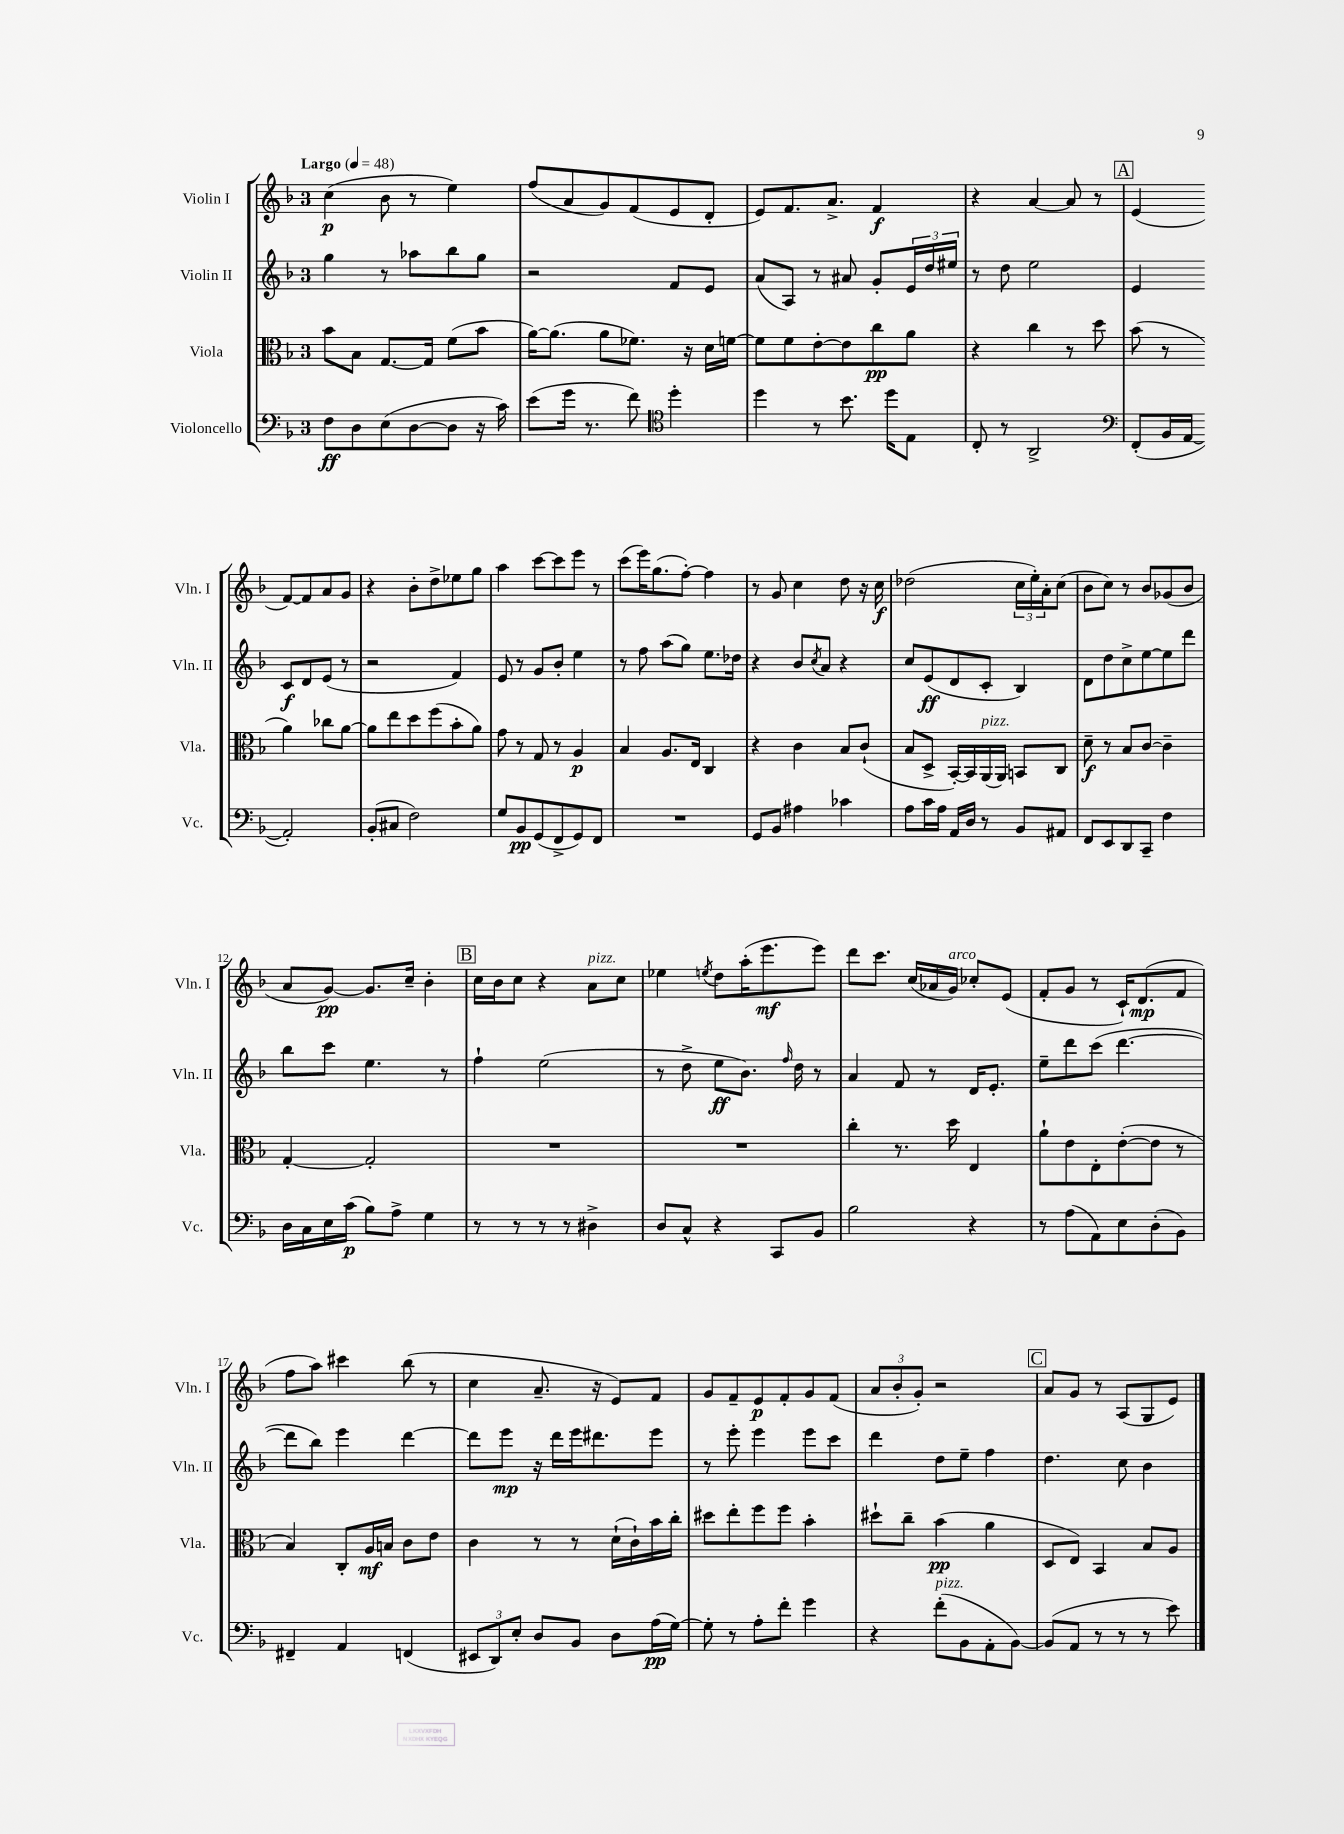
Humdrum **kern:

**kern	**dynam	**kern	**dynam	**kern	**dynam	**kern	**dynam
*part4	*part4	*part3	*part3	*part2	*part2	*part1	*part1
*staff4	*staff4	*staff3	*staff3	*staff2	*staff2	*staff1	*staff1
*I"Violoncello	*	*I"Viola	*	*I"Violin II	*	*I"Violin I	*
*I'Vc.	*	*I'Vla.	*	*I'Vln. II	*	*I'Vln. I	*
*clefF4	*	*clefC3	*	*clefG2	*	*clefG2	*
*k[b-]	*	*k[b-]	*	*k[b-]	*	*k[b-]	*
*M3/4	*	*M3/4	*	*M3/4	*	*M3/4	*
*MM48	*	*MM48	*	*MM48	*	*MM48	*
=1	=1	=1	=1	=1	=1	=1	=1
!	!	!	!	!	!	!LO:TX:a:B:t=Largo	!
8F\L	ff	8b-\L	.	4gg\	.	(4cc\	p
8D\	.	8B-\J	.	.	.	.	.
(8E\	.	[8.G/L	.	8r	.	8b-\	.
[8D\	.	.	.	8aa-X\L	.	8r	.
.	.	16G/Jk]	.	.	.	.	.
8D\J]	.	(8f\L	.	8bb-\	.	4ee\)	.
16r	.	8b-\J	.	8gg\J	.	.	.
16c\)	.	.	.	.	.	.	.
=2	=2	=2	=2	=2	=2	=2	=2
(8e\L	.	[16a\KL)	.	2r	.	(8ff/L	.
.	.	(8.a\J]	.	.	.	.	.
16g\Jk	.	.	.	.	.	8a/	.
8.r	.	.	.	.	.	.	.
.	.	8a\L	.	.	.	8g/)	.
8f\)	.	8.f-X\J)	.	.	.	(8f/	.
*clefC4	*	*	*	*	*	*	*
4dd'\	.	.	.	8f/L	.	8e/	.
.	.	16r	.	.	.	.	.
.	.	16d\LL	.	8e/J	.	8d'/J	.
.	.	[16fn\JJ	.	.	.	.	.
=3	=3	=3	=3	=3	=3	=3	=3
4dd\	.	8f\L]	.	(8a/L	.	8e/L)	.
.	.	8f\	.	8A/J)	.	8.f/	.
8r	.	[8e'\	.	8r	.	.	.
.	.	.	.	.	.	8.a^/J	.
8.b-\	.	8e\]	.	8a#X/	.	.	.
.	.	8cc\	pp	8g'/L	.	4f/	f
16dd\KL	.	.	.	.	.	.	.
8E\J	.	8a\J	.	24e/L	.	.	.
.	.	.	.	24dd/	.	.	.
.	.	.	.	24ee#X/JJ	.	.	.
=4	=4	=4	=4	=4	=4	=4	=4
8C'/	.	4r	.	8r	.	4r	.
8r	.	.	.	8dd\	.	.	.
2AA^/	.	4cc\	.	2ee\	.	[4a/	.
.	.	8r	.	.	.	8a/]	.
.	.	8dd\	.	.	.	8r	.
!!LO:REH:place=s1:t=A
=5	=5	=5	=5	=5	=5	=5	=5
*clefF4	*	*	*	*	*	*	*
(8FF'/L	.	(8b-\	.	4e/	.	(4e/	.
16BB-/L	.	8r	.	.	.	.	.
[16AA/JJ	.	.	.	.	.	.	.
2AA'/])	.	4a\)	.	8c/L	f	[8f/L)	.
.	.	.	.	8d/	.	8f/]	.
.	.	8cc-X\L	.	(8e/J	.	8a/	.
.	.	[8a\J	.	8r	.	8g/J	.
!!LO:LB:g=z
=6	=6	=6	=6	=6	=6	=6	=6
(8BB-'/L	.	8a\L]	.	2r	.	4r	.
8C#X/J	.	8ee\	.	.	.	.	.
2F\)	.	8dd\	.	.	.	8b-'\L	.
.	.	(8ff\	.	.	.	8dd^\	.
.	.	8b-'\	.	4f/)	.	8ee-X\	.
.	.	8a\J)	.	.	.	8gg\J	.
=7	=7	=7	=7	=7	=7	=7	=7
8G/L	.	8g\	.	8e/	.	4aa\	.
8BB-/	pp	8r	.	8r	.	.	.
(8GG/	.	8G/	.	8g/L	.	[8ccc\L	.
8FF^/	.	8r	.	8b-'/J	.	8ccc\]	.
8GG/)	.	4A/	p	4ee\	.	8eee\J	.
8FF/J	.	.	.	.	.	8r	.
=8	=8	=8	=8	=8	=8	=8	=8
2.r	.	4B-/	.	8r	.	(8ccc\L	.
.	.	.	.	8ff\	.	16eee\K)	.
.	.	.	.	.	.	(8.gg\	.
.	.	8.A/L	.	(8aa\L	.	.	.
.	.	.	.	8gg\J)	.	[8ff'\J)	.
.	.	16E/Jk	.	.	.	.	.
.	.	4C/	.	8.ee\L	.	4ff\]	.
.	.	.	.	16dd-X\Jk	.	.	.
=9	=9	=9	=9	=9	=9	=9	=9
8GG/L	.	4r	.	4r	.	8r	.
8BB-/J	.	.	.	.	.	8g/	.
4A#X\	.	4c\	.	8b-/L	.	4cc\	.
.	.	.	.	8qcc/	.	.	.
.	.	.	.	8a/J	.	.	.
4c-X\	.	8B-/L	.	4r	.	8dd\	.
.	.	(8c`/J	.	.	.	16r	.
.	.	.	.	.	.	16cc\	f
=10	=10	=10	=10	=10	=10	=10	=10
8A\L	.	8B-/L	.	8cc/L	.	(2dd-X\	.
16c\L	.	8D^/J	.	(8e/	ff	.	.
16A\JJ	.	.	.	.	.	.	.
16AA/LL	.	[16BB-'/LL)	.	8d/	.	.	.
16D/JJ	.	16BB-/]	.	.	.	.	.
!	!	!LO:TX:a:i:t=pizz.	!	!	!	!	!
8r	.	(16AA/	.	8c'/J	.	.	.
.	.	16AA/JJ)	.	.	.	.	.
8BB-/L	.	8BBn/L	.	4B-/)	.	24cc\LL	.
.	.	.	.	.	.	24ee'\)	.
.	.	.	.	.	.	24a'\J	.
8AA#X/J	.	8C/J	.	.	.	(8cc\J	.
=11	=11	=11	=11	=11	=11	=11	=11
8FF/L	.	8d~\	f	8d\L	.	8b-\L	.
8EE/	.	8r	.	8dd\	.	8cc\J)	.
8DD/	.	8B-/L	.	8cc^\	.	8r	.
8CC~/J	.	[8c/J	.	[8ee\	.	8b-/L	.
4F\	.	4c~\]	.	8ee\]	.	(8g-X/	.
.	.	.	.	8ddd\J	.	8b-/J	.
!!LO:LB:g=z
=12	=12	=12	=12	=12	=12	=12	=12
16D\LL	.	[4G'/	.	8bb-\L	.	8a/L	.
16C\	.	.	.	.	.	.	.
16E\	.	.	.	8ccc\J	.	[8g/J)	pp
(16c\JJ	p	.	.	.	.	.	.
8B-\L)	.	2G'/]	.	4.ee\	.	8.g/L]	.
8A^\J	.	.	.	.	.	.	.
.	.	.	.	.	.	16cc~/Jk	.
4G\	.	.	.	.	.	4b-'\	.
.	.	.	.	8r	.	.	.
!!LO:REH:place=s1:t=B
=13	=13	=13	=13	=13	=13	=13	=13
8r	.	2.r	.	4ff`\	.	16cc\LL	.
.	.	.	.	.	.	16b-\J	.
8r	.	.	.	.	.	8cc\J	.
8r	.	.	.	(2ee\	.	4r	.
8r	.	.	.	.	.	.	.
!	!	!	!	!	!	!LO:TX:a:i:t=pizz.	!
4D#X^\	.	.	.	.	.	8a\L	.
.	.	.	.	.	.	8cc\J	.
=14	=14	=14	=14	=14	=14	=14	=14
8D/L	.	2.r	.	8r	.	4ee-X\	.
8C^^/J	.	.	.	8dd^\	.	.	.
.	.	.	.	.	.	8qeen/	.
4r	.	.	.	8ee\L	ff	8dd\L	.
.	.	.	.	8.b-\J)	.	(16aa'\K	.
.	.	.	.	.	.	8.eee\	mf
8CC/L	.	.	.	.	.	.	.
.	.	.	.	16qqff/	.	.	.
.	.	.	.	16dd\	.	.	.
8BB-/J	.	.	.	8r	.	8eee\J)	.
=15	=15	=15	=15	=15	=15	=15	=15
2B-\	.	4cc'\	.	4a/	.	8ddd\L	.
.	.	.	.	.	.	8.ccc\J	.
.	.	8.r	.	8f/	.	.	.
.	.	.	.	.	.	(16cc/LL	.
.	.	.	.	8r	.	16a-X/	.
!	!	!	!	!	!	!LO:TX:a:i:t=arco	!
.	.	16dd\	.	.	.	16g/JJ)	.
4r	.	4E/	.	16d/KL	.	8cc-X'/L	.
.	.	.	.	8.e'/J	.	.	.
.	.	.	.	.	.	(8e/J	.
=16	=16	=16	=16	=16	=16	=16	=16
8r	.	8a`\L	.	8ee~\L	.	8f'/L	.
(8A\L	.	8e\	.	8ddd\	.	8g/J	.
8AA\)	.	8E'\	.	(8ccc\J	.	8r	.
8E\	.	([8e'\	.	[4.ddd\	.	16c`/KL)	.
.	.	.	.	.	.	(8.d/	mp
(8D'\	.	8e\J]	.	.	.	.	.
8BB-\J)	.	8r	.	.	.	8f/J	.
!!LO:LB:g=z
=17	=17	=17	=17	=17	=17	=17	=17
4FF#X~/	.	4B-/)	.	8ddd\L]	.	8ff\L	.
.	.	.	.	8bb-\J)	.	8aa\J)	.
4AA/	.	8C'/L	.	4eee\	.	4ccc#X\	.
.	.	16A/L	mf	.	.	.	.
.	.	16Bn/JJ	.	.	.	.	.
(4FFn/	.	8c\L	.	[4ddd\	.	(8bb-\	.
.	.	8e\J	.	.	.	8r	.
=18	=18	=18	=18	=18	=18	=18	=18
12EE#X/L	.	4c\	.	8ddd\L]	.	4cc\	.
12DD/)	.	.	.	.	.	.	.
.	.	.	.	8eee\J	mp	.	.
12E'/J	.	.	.	.	.	.	.
8D/L	.	8r	.	16r	.	8.a~/	.
.	.	.	.	16ddd\LL	.	.	.
8BB-/J	.	8r	.	16eee\J	.	.	.
.	.	.	.	8.ddd#X\	.	16r	.
8D\L	.	(16d`\LL	.	.	.	8e/L)	.
.	.	16c`\)	.	.	.	.	.
(16A\L	pp	16b-\	.	8eee\J	.	8f/J	.
[16G\JJ)	.	16cc'\JJ	.	.	.	.	.
=19	=19	=19	=19	=19	=19	=19	=19
8G'\]	.	8dd#X\L	.	8r	.	8g/L	.
8r	.	8ee'\	.	8eee'\	.	8f~/	.
8A'\L	.	8ff\	.	4eee\	.	8e/	p
8f'\J	.	8ff\J	.	.	.	8f'/	.
4g\	.	4b-'\	.	8eee\L	.	8g/	.
.	.	.	.	8ccc\J	.	(8f/J	.
=20	=20	=20	=20	=20	=20	=20	=20
4r	.	8dd#X`\L	.	4ddd\	.	12a/L	.
.	.	.	.	.	.	12b-'/	.
.	.	8cc~\J	.	.	.	.	.
.	.	.	.	.	.	12g'/J)	.
!LO:TX:a:i:t=pizz.	!	!	!	!	!	!	!
(8f'\L	.	(4b-\	pp	8dd\L	.	2r	.
8BB-\	.	.	.	8ee~\J	.	.	.
8AA'\	.	4a\	.	4ff\	.	.	.
[8BB-\J)	.	.	.	.	.	.	.
!!LO:REH:place=s1:t=C
=21	=21	=21	=21	=21	=21	=21	=21
(8BB-/L]	.	8D/L	.	4.dd\	.	8a/L	.
8AA/J	.	8E/J)	.	.	.	8g/J	.
8r	.	4BB-/	.	.	.	8r	.
8r	.	.	.	8cc\	.	(8A/L	.
8r	.	8B-/L	.	4b-\	.	8G/	.
8e\)	.	8A/J	.	.	.	8e/J)	.
==	==	==	==	==	==	==	==
*-	*-	*-	*-	*-	*-	*-	*-
